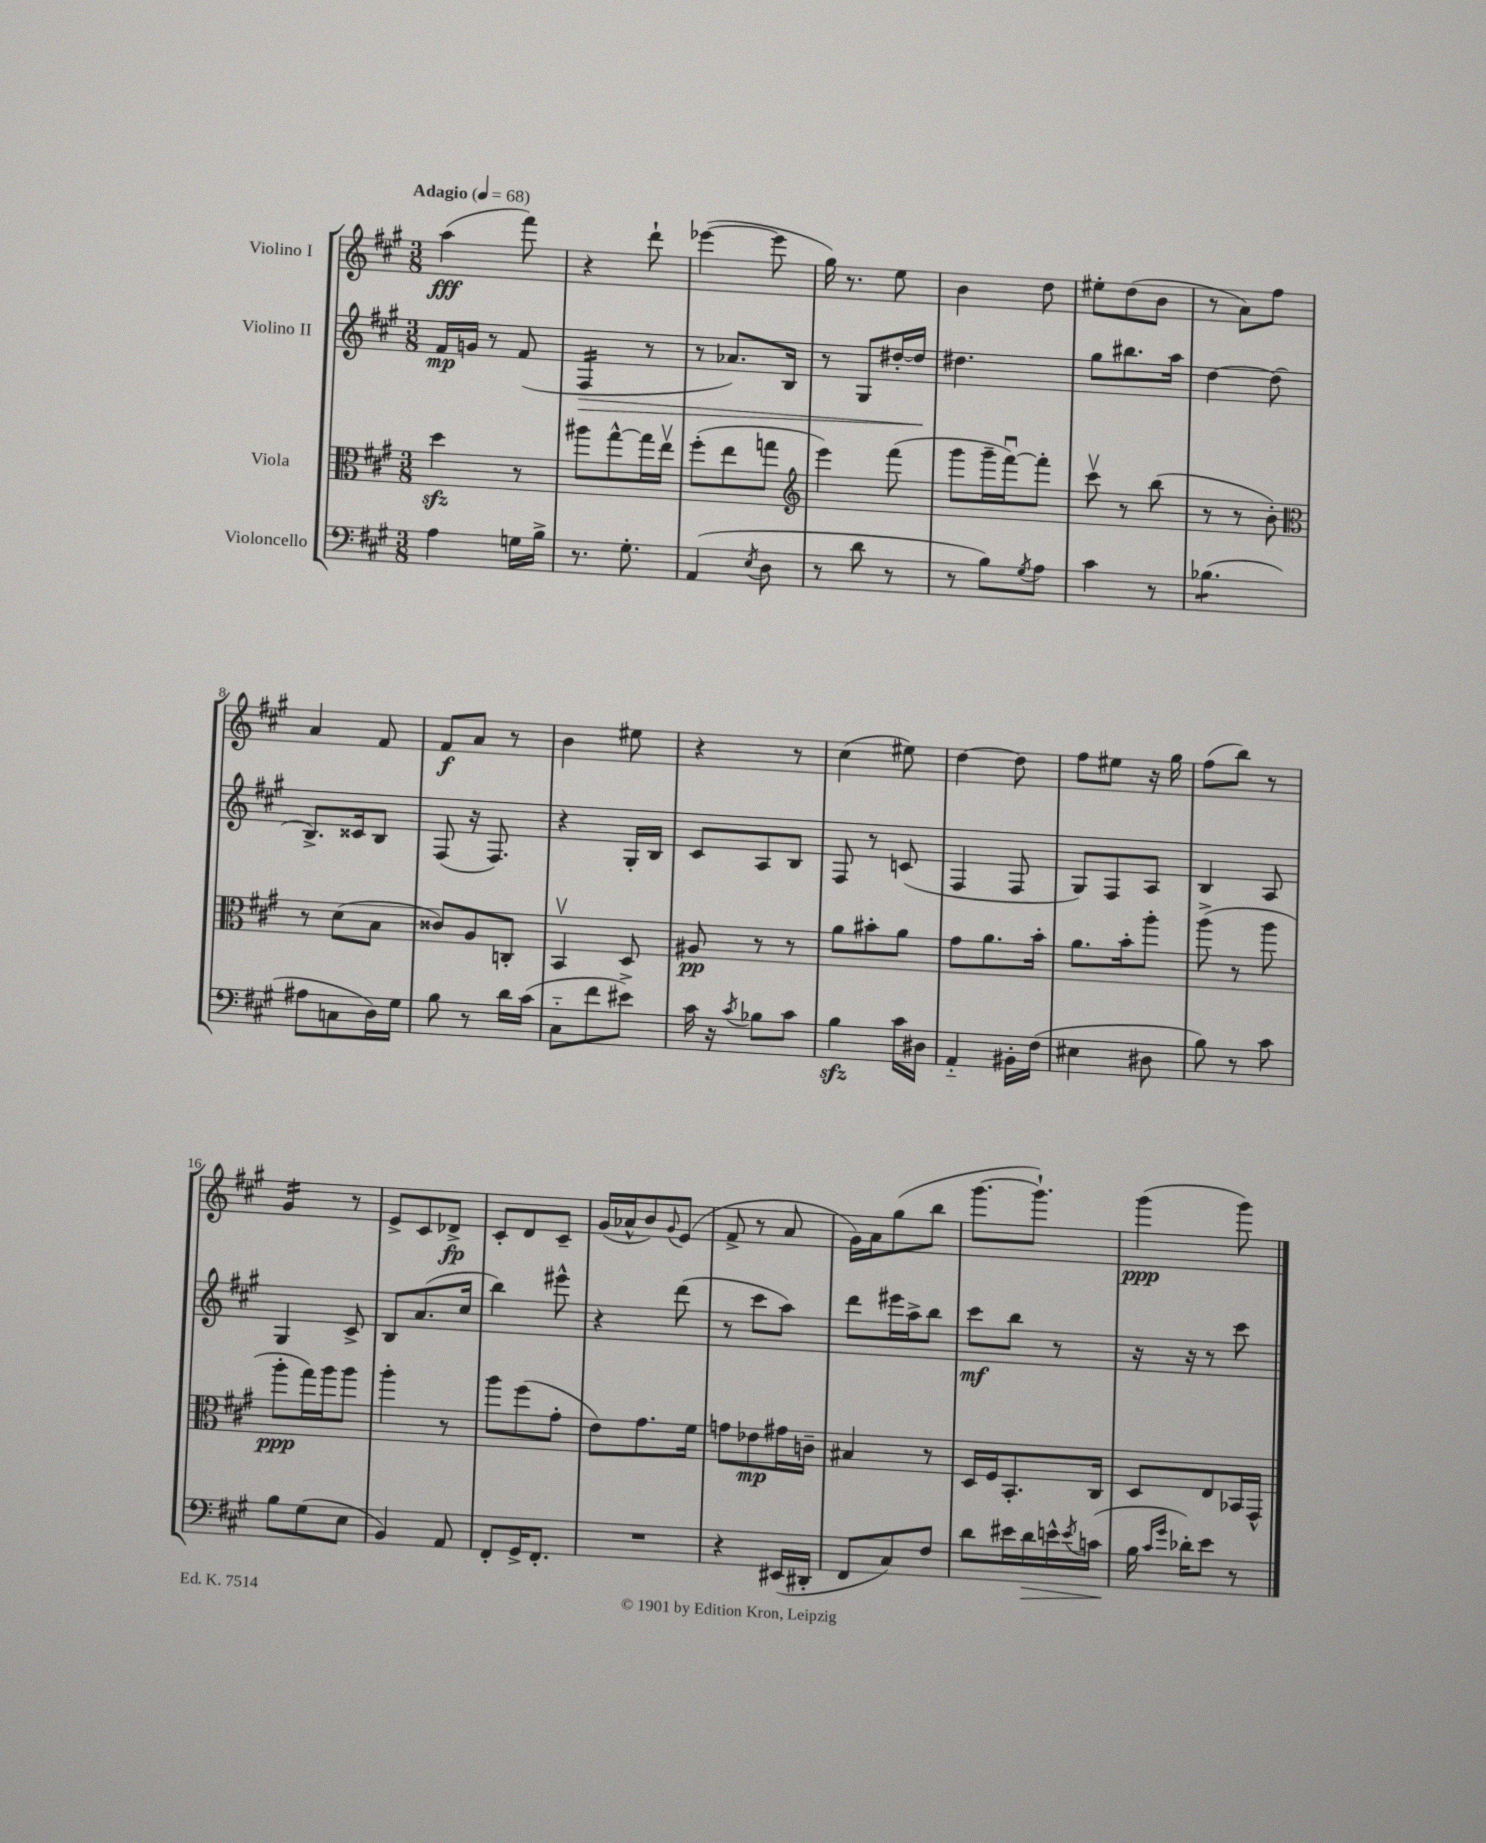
<<
\new StaffGroup <<
\new Staff = "s0" \with { instrumentName = "Violino I" } {
    \clef treble \key a \major \numericTimeSignature \time 3/8 \tempo "Adagio" 4 = 68
    a''4\fff( fis'''8) |
    r4 d'''8-! |
    ees'''4~( ees'''8 |
    gis''16) r8. e''8 |
    b'4 d''8 |
    eis''8-. d''8( b'8 |
    r8 a'8) fis''8 |
    a'4 fis'8 |
    fis'8\f a'8 r8 |
    b'4 eis''8 |
    r4 r8 |
    cis''4( eis''8) |
    d''4~ d''8 |
    fis''8 eis''8 r16 gis''16 |
    fis''8( b''8) r8 |
    gis'4:16 r8 |
    e'8-> cis'8 des'8->\fp |
    cis'8-. d'8 cis'8-- |
    gis'16( aes'16-^ b'8) \appoggiatura { gis'8 } e'8( |
    fis'8-> r8 a'8 |
    gis'16) a'16 gis''8( b''8 |
    gis'''8.~ gis'''8.-!) |
    gis'''4\ppp( gis'''8) \bar "|." |
}
\new Staff = "s1" \with { instrumentName = "Violino II" } {
    \clef treble \key a \major \numericTimeSignature \time 3/8
    fis'16\mp g'16 r8 fis'8( |
    fis4:16\> r8 |
    r8 aes'8.) b16 |
    r8 gis8 dis''16~-. dis''16\! |
    dis''4. |
    gis''8 bis''8. a''16 |
    d''4~ d''8( |
    b8.->) cisis'16 b8 |
    fis8( r16 fis8.) |
    r4 gis16-. b16 |
    cis'8 a8 b8 |
    fis8 r8 c'8( |
    fis4 fis8 |
    gis8) fis8 a8 |
    b4 a8 |
    gis4 cis'8-> |
    b8 a'8.( cis''16 |
    b''4) eis'''8-^ |
    r4 d'''8( |
    r8 cis'''8 a''8) |
    d'''8 eis'''16 a''16-> b''8 |
    cis'''8\mf b''8 r8 |
    r16 r16 r8 cis'''8 \bar "|." |
}
\new Staff = "s2" \with { instrumentName = "Viola" } {
    \clef alto \key a \major \numericTimeSignature \time 3/8
    d''4\sfz r8 |
    ais''8 gis''8~-^ gis''16 e''16\upbow |
    fis''8-.( e''8 g''8 |
    \clef treble e'''4) fis'''8( |
    gis'''8 gis'''16-- fis'''16~\downbow) fis'''8-. |
    cis'''8\upbow r8 b''8( |
    r8 r8 b'8-.) |
    \clef alto r8 d'8( b8 |
    cisis'8) a8 c8-. |
    b,4\upbow d8 |
    ais8\pp r8 r8 |
    a'8 bis'8-. a'8 |
    gis'8 a'8. b'16-. |
    a'8. b'16-. a''8-. |
    a''8->( r8 a''8 |
    a''8-.\ppp gis''16) a''16 a''8 |
    a''4-. r8 |
    a''8 fis''8( gis'8-. |
    e'8) gis'8. fis'16 |
    g'8 ees'8\mp gis'16 c'16-- |
    bis4 r8 |
    d16 fis16 b,8.-. cis16 |
    d8 e8 bes,16 gis,16-^ \bar "|." |
}
\new Staff = "s3" \with { instrumentName = "Violoncello" } {
    \clef bass \key a \major \numericTimeSignature \time 3/8
    a4 g16 b16-> |
    r8. gis8.-. |
    a,4( \acciaccatura { e8 } d8 |
    r8 d'8 r8 |
    r8 b8) \acciaccatura { gis8 } a8 |
    cis'4 r8 |
    bes4.:8( |
    ais8 c8 d16) gis16 |
    b8 r8 d'16 cis'16( |
    cis8-_ fis'8 eis'8->) |
    cis'16 r16 \acciaccatura { cis'8 } bes8 cis'8 |
    b4\sfz cis'16 dis16 |
    a,4-_ bis,16-. fis16( |
    eis4 dis8 |
    b8) r8 cis'8 |
    b8 gis8( e8 |
    b,4) a,8 |
    fis,8-. gis,16-> fis,8.-. |
    R4. |
    r4 eis,16( dis,16-. |
    fis,8 cis8) fis8 |
    d'8 eis'16 d'16\> e'16-^ \acciaccatura { e'8 } c'16( |
    b16\! \grace { cis'16 gis'16 } des'16-.) e'8 r8 \bar "|." |
}
>>
>>
